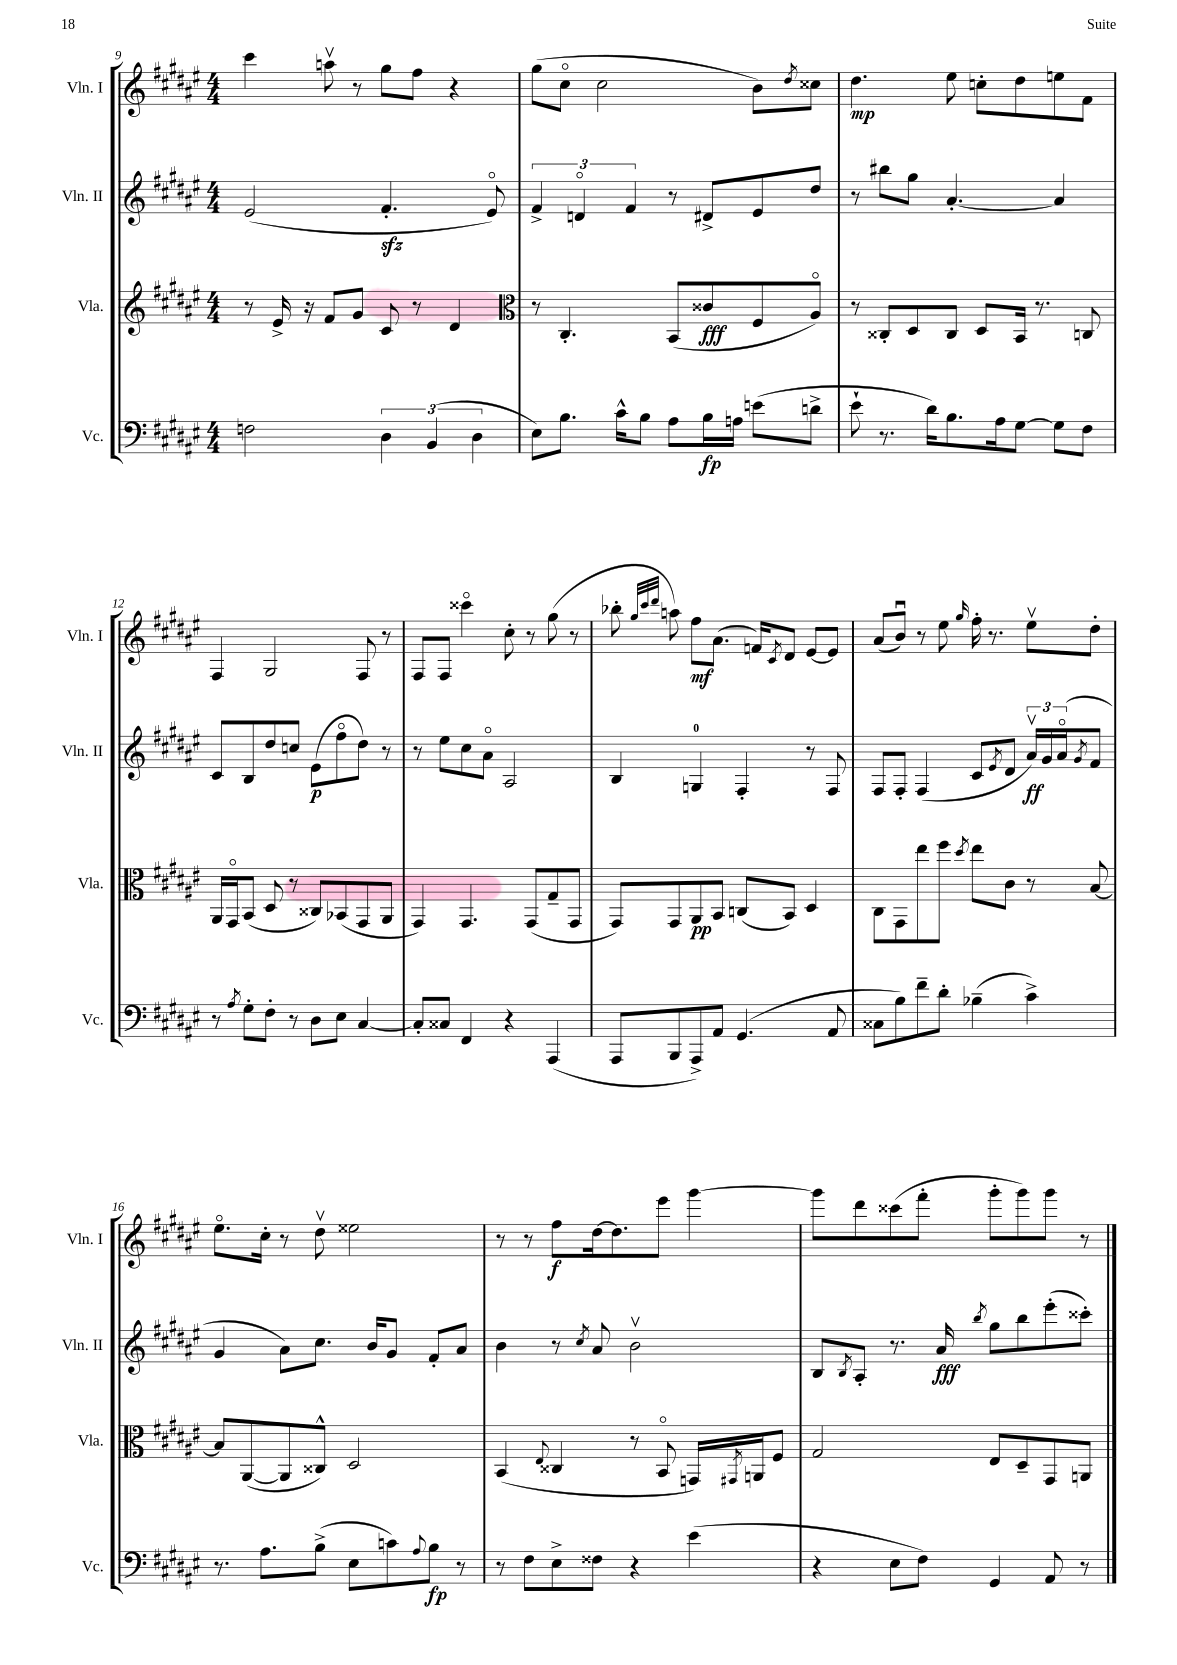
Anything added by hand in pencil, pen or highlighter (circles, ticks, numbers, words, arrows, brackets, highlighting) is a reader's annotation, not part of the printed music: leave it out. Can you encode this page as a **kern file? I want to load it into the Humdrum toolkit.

**kern	**kern	**kern	**kern
*staff4	*staff3	*staff2	*staff1
*clefF4	*clefG2	*clefG2	*clefG2
*k[f#c#g#d#a#e#]	*k[f#c#g#d#a#e#]	*k[f#c#g#d#a#e#]	*k[f#c#g#d#a#e#]
*M4/4	*M4/4	*M4/4	*M4/4
2F\	8r	(2e#/	4ccc#\
.	16e#^/	.	.
.	16r	.	.
.	8f#/L	.	8aav\
.	8g#/J	.	8r
6D#\	8c#/	4.f#'/	8gg#\L
.	8r	.	8ff#\J
(6BB/	.	.	.
.	4d#/	.	4r
6D#\	.	.	.
.	.	8e#o/)	.
=	=	=	=
*	*clefC3	*	*
8E#\L)	8r	6f#^/	(8gg#\L
8.B\J	4.C#'/	.	8cc#o\J
.	.	6do/	.
.	.	.	2cc#\
16c#^^\LK	.	.	.
.	.	6f#/	.
8B\J	.	.	.
8A#\L	(8BB/L	8r	.
16B\L	8c##/	8d#^/L	.
16A\JJ	.	.	.
(8e\L	8F#/	8e#/	8b\L)
.	.	.	8qdd#/
8d^\J	8A#o/J)	8dd#/J	8cc##\J
=	=	=	=
8e#`\	8r	8r	4.dd#\
8.r	8C##'/L	8bb#\L	.
.	8D#/	8gg#\J	.
16d#\LK)	.	.	.
8.B\	8C##/J	[4.a#'/	8ee#\
.	8D#/L	.	8cc'\L
16A#\k	.	.	.
[8G#\J	16BB/Jk	.	8dd#\
.	8.r	.	.
8G#\]L	.	4a#/]	8ee\
8F#\J	8C/	.	8f#\J
=	=	=	=
8r	16AA#/LL	8c#/L	4F#/
.	16GG#o/J	.	.
8qA#/	.	.	.
8G#'\L	(8BB/J	8B/	.
8F#'\J	8D#/	8dd#/	2G#/
8r	8r	8cc/J	.
8D#\L	8C##/L)	(8e#\L	.
8E#\J	(8BB-/	8ff#o\	.
[4C#/	8GG#/	8dd#\J)	8F#/
.	8AA#/J	8r	8r
=	=	=	=
8C#'/]L	4GG#/)	8r	8F#/L
8C##/J	.	8ee#\L	8F#/J
4FF#/	4.GG#/	8cc#\	4ccc##o\
.	.	8a#o\J	.
4r	.	2A#/	8cc#'\
.	(8GG#/L	.	8r
(4AAA#/	8G#~/	.	(8gg#\
.	8GG#/J	.	8r
=	=	=	=
8AAA#/L	8GG#/L)	4B/	8bb-'\
.	.	.	32qqgg#/LLL
.	.	.	32qqccc#/
.	.	.	32qqddd#/JJJ
8BBB/	8GG#/	.	8aa\)
8AAA#^/)	8AA#/	4G/	8ff#\L
8AA#/J	8BB/J	.	(8.a#\J
(4.GG#/	(8C/L	4F#'/	.
.	.	.	16f/LK)
.	.	.	8qc#/
.	8BB/J)	.	8d#/J
.	4D#/	8r	[8e#/L
8AA#/	.	8F#/	8e#/]J
=	=	=	=
8C##\L	8C#\L	8F#/L	(8a#/L
8B\)	8GG#\	8F#'/J	8bu/J)
8f#~\	8ee#\	(4F#/	8r
8d#'\J	8ff#\J	.	8ee#\
.	8qdd#/	.	16qqgg#/
(4B-~\	8ee#\L	8c#/L	16ff#'\
.	.	.	8.r
.	.	8qe#/	.
.	8c#\J	8d#/J	.
4c#^\)	8r	24a#v/LL)	8ee#v\L
.	.	24g#/	.
.	.	(24a#o/J	.
.	.	8qg#/	.
.	[8B/	8f#/J	8dd#'\J
=	=	=	=
8.r	8B/]L	4g#/	8.ee#o\L
.	([8AA#/	.	.
8.A#\L	.	.	16cc#'\Jk
.	8AA#/]	8a#\L)	8r
(8B^\J	8C##^^/J)	8.cc#\J	8dd#v\
8E#\L	2D#/	.	2ee##\
.	.	16b/LK	.
8c\)	.	8g#/J	.
8qqA#/	.	.	.
8B\J	.	8f#'/L	.
8r	.	8a#/J	.
=	=	=	=
8r	(4BB/	4b\	8r
8F#\L	.	.	8r
.	8qqE#/	.	.
8E#^\	4C##/	8r	8ff#\L
.	.	8qcc#/	.
8F##\J	.	8a#/	[16dd#\k
.	.	.	8.dd#\]
4r	8r	2bv\	.
.	8BBo/	.	8eee#\J
(4e#\	16GG/LL)	.	[4ggg#\
.	8qGG#/	.	.
.	16AA/J	.	.
.	8F#/J	.	.
=	=	=	=
4r	2G#/	8B/L	8ggg#\]L
.	.	8qB/	.
.	.	8A#'/J	8ddd#\
8E#\L	.	8.r	(8ccc##\
8F#\J)	.	.	8fff#'\J
.	.	16a#/	.
.	.	8qbb/	.
4GG#/	8E#/L	8gg#\L	8ggg#'\L
.	8D#~/	8bb\	8ggg#\)
8AA#/	8GG#/	(8eee#'\	8ggg#\J
8r	8AA/J	8ccc##'\J)	8r
==	==	==	==
*-	*-	*-	*-
